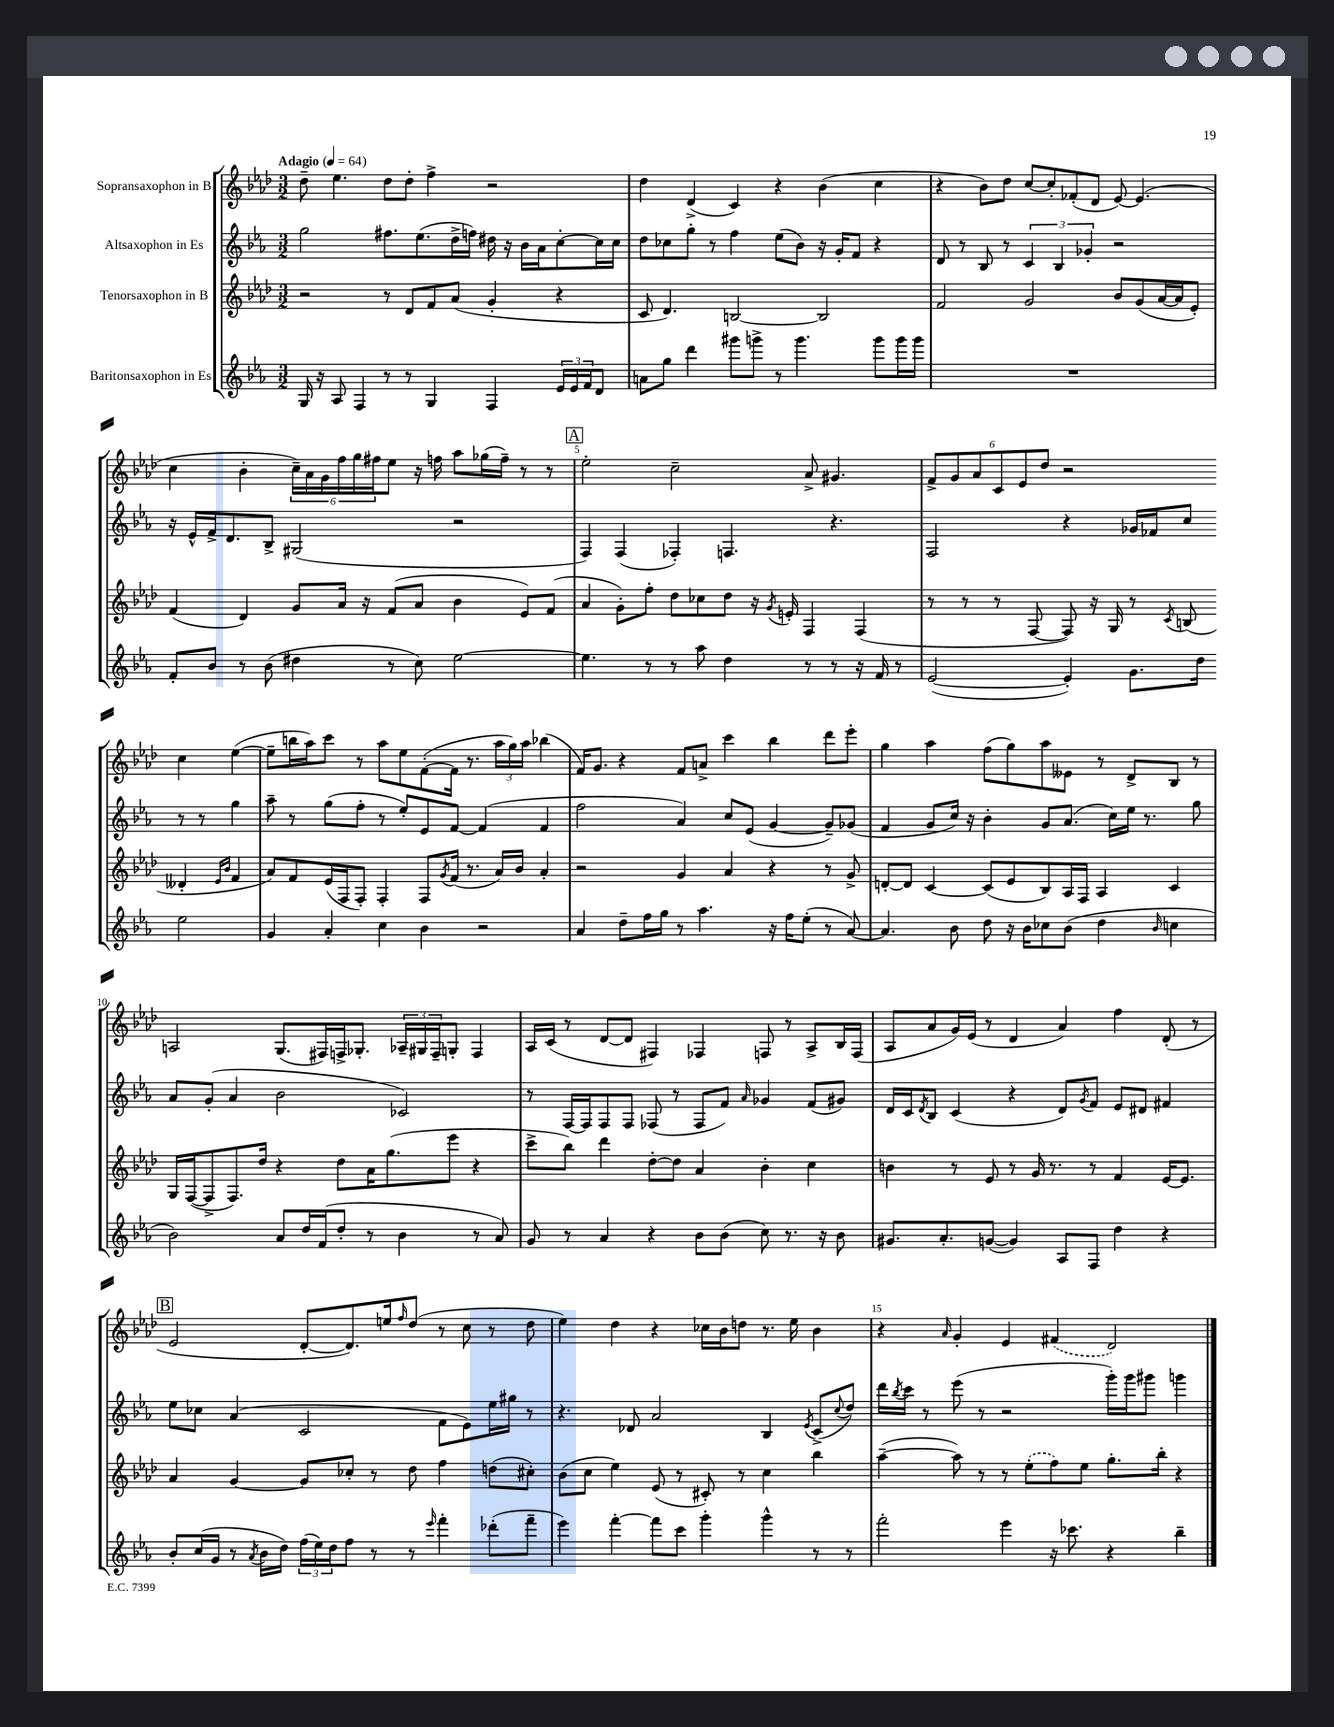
<<
\new StaffGroup <<
\new Staff = "s0" \with { instrumentName = "Sopransaxophon in B" } {
    \clef treble \key aes \major \numericTimeSignature \time 3/2 \tempo "Adagio" 4 = 64
    des''8-- ees''4. des''8 des''8-. f''4-> r2 |
    des''4 des'4->( c'4) r4 bes'4( c''4 |
    r4 bes'8) des''8 c''8~ c''8-. fes'8-.( des'8 ees'8~) ees'4.( |
    c''4 bes'4-. \tuplet 6/4 { c''16--) aes'16 g'16 f''16 g''16 fis''16 } ees''8 r16 f''16 aes''8 ges''16( f''16--) r8 r8 |
    \mark \markup { \box "A" } ees''2-. c''2-- aes'8-> gis'4. |
    \tuplet 6/4 { f'8-> g'8 aes'8 c'8 ees'8 des''8 } r2 c''4 ees''4~( |
    ees''8-- b''16 aes''16) c'''8 r8 aes''8 ees''8 f'8~-.( f'16 r8. \tuplet 3/2 { aes''16 g''16) aes''16 } bes''4( |
    f'16) g'8. r4 f'8 a'8-> c'''4 bes''4 des'''8 ees'''8-. |
    g''4 aes''4 f''8( g''8) aes''8 eeses'8 r8 des'8-> bes8 r8 |
    a2 g8.( fis16) f16-> ges8.-. \tuplet 3/2 { aes16-- gis16 f16-- } g8-. f4 |
    aes16 c'16( r8 des'8~ des'8 fis4) fes4 f8 r8 aes8-> bes16 f16( |
    aes8 aes'8 g'16) ees'16( r8 des'4 aes'4) f''4 des'8-.( r8 |
    \mark \markup { \box "B" } ees'2 des'8~-. des'8.) e''16 \grace { f''16 } des''8( r8 c''8 r8 des''8 |
    ees''4) des''4 r4 ces''16 bes'16 d''8 r8. ees''16 bes'4 |
    r4 \grace { aes'16 } g'4-. ees'4 \once \slurDashed fis'4( des'2) \bar "|." |
}
\new Staff = "s1" \with { instrumentName = "Altsaxophon in Es" } {
    \clef treble \key ees \major \numericTimeSignature \time 3/2
    g''2 fis''8. ees''8.( d''16-> f''16) dis''16 r16 bes'16 aes'16 c''8~-. c''16 c''16 |
    d''8 ces''8 g''8-. r8 f''4 ees''8( bes'8) r16 g'16-. f'8 r4 |
    d'8 r8 bes8 r8 \tuplet 3/2 { c'4 bes4 ges'4-. } r2 |
    r16 ees'16-^ f'16-> d'8. bes8-> gis2( r2 |
    \mark \markup { \box "A" } f4) f4( fes4-.) f4. r4. |
    f2 r4 ges'16 fes'16 c''8 r8 r8 g''4 |
    aes''8-- r8 g''8( f''8-. r8 ees''8-.) ees'8 f'8~ f'4( f'4 |
    f''2 aes'4) c''8 ees'8( g'4~ g'8--) ges'8( |
    f'4 g'8 c''16) r16 bes'4-. g'8 aes'8.( c''16) ees''16 r8. g''8 |
    aes'8 g'8-.( aes'4 bes'2 ces'2) |
    r8 f16~ f16 f8 f8 fes8( r8 fes8 f'8) \grace { aes'16 } ges'4 f'8( gis'8) |
    d'16 c'16 \acciaccatura { d'8 } bes8 c'4( r4 d'8) \acciaccatura { g'8 } f'8 ees'8 dis'8 fis'4 |
    \mark \markup { \box "B" } ees''8 ces''8 aes'4( c'2 f'8 ees'8) ees''16 gis''16 r8 |
    r4. des'8 aes'2 bes4 \acciaccatura { ees'8 } c'8->( \appoggiatura { c''8 } d''8) |
    d'''16 \acciaccatura { bes''8 } c'''16 r8 ees'''8( r8 r2 g'''16-.) g'''16 gis'''8 g'''4 \bar "|." |
}
\new Staff = "s2" \with { instrumentName = "Tenorsaxophon in B" } {
    \clef treble \key aes \major \numericTimeSignature \time 3/2
    r2 r8 des'8 f'8 aes'8( g'4-. r4 |
    c'8 des'4.) b2~ b2 |
    f'2 g'2 bes'8 g'8( aes'16~ aes'16 ees'8-.) |
    f'4( des'4) g'8 aes'16 r16 f'8( aes'8 bes'4 ees'8) f'8( |
    \mark \markup { \box "A" } aes'4 g'8-.) f''8-. des''8 ces''8 des''8 r16 \acciaccatura { g'8 } e'16-. f4 f4( |
    r8 r8 r8 f8~ f8) r16 g16 r8 \acciaccatura { c'8 } b8( deses'4-. \grace { ees'16 bes'16 } f'4 |
    aes'8) f'8 ees'16( f16 f8-.) f4-. f8 \acciaccatura { g'8 } f'16( r8. aes'16) bes'16 aes'4-. |
    r2 g'4 aes'4 r4 r8 g'8-> |
    d'8~-. d'8 c'4~ c'8( ees'8 bes8) aes16 f16 aes4 c'4 |
    g16 f16~( f8-> f8.) des''16 r4 des''8 aes'16 g''8.( ees'''8 r4 |
    c'''8-> bes''8) des'''4 des''8~-. des''8 aes'4 bes'4-. c''4 |
    b'4 r8 ees'8 r8 g'16 r8. r8 f'4 ees'16~ ees'8. |
    \mark \markup { \box "B" } aes'4 g'4~ g'8 ces''8-. r8 des''8 f''4 d''8( cis''8-.) |
    bes'8( c''8 ees''4) ees'8( r8 cis'8-.) r8 c''4 bes''4 |
    aes''4~--( aes''8) r8 r8 \once \slurDashed ees''8-.( f''8) ees''8 g''8.-. bes''16-. r4 \bar "|." |
}
\new Staff = "s3" \with { instrumentName = "Baritonsaxophon in Es" } {
    \clef treble \key ees \major \numericTimeSignature \time 3/2
    g16 r16 aes8 f4 r8 r8 g4 f4 \tuplet 3/2 { ees'16 ees'16 f'16 } d'8 |
    a'8 g''8 d'''4 gis'''8 g'''8-> r8 g'''4. g'''8 g'''16 g'''16 |
    R1. |
    f'8-. bes'8 r8 bes'8( dis''4 r8 c''8) ees''2~ |
    \mark \markup { \box "A" } ees''4. r8 r8 aes''8 d''4 r8 r8 r16 f'16 r8 |
    ees'2~( ees'4-.) g'8. d''16 ees''2 |
    g'4 aes'4-. c''4 bes'4 r2 |
    aes'4 d''8-- f''16 g''16 r8 aes''4. r16 f''16 ees''8-.( r8 aes'8~) |
    aes'4. bes'8 d''8 r16 bes'16 ces''8 bes'8( d''4 \grace { bes'16 } c''4 |
    bes'2) aes'8 d''16 f'16( d''8-. r8 bes'4 r8 aes'8) |
    g'8 r8 aes'4 r4 bes'8 bes'8( c''8) r8. r16 bes'8 |
    gis'8. aes'8.-. g'8~( g'4) aes8 f8 d''4 r4 |
    \mark \markup { \box "B" } bes'8-. c''16( g'16 r8 \acciaccatura { aes'8 } bes'16 d''16) \tuplet 3/2 { f''16( ees''16) d''16 } f''8 r8 r8 \grace { ees'''16 } f'''4-. des'''8-.( f'''8-- |
    ees'''4) f'''4~-. f'''8 c'''8 g'''4-. g'''4-^ r8 r8 |
    f'''2-. ees'''4 r16 ces'''8. r4 bes''4-- \bar "|." |
}
>>
>>
\layout { \context { \Score \override BarNumber.break-visibility = ##(#f #t #t) barNumberVisibility = #(every-nth-bar-number-visible 5) } }
